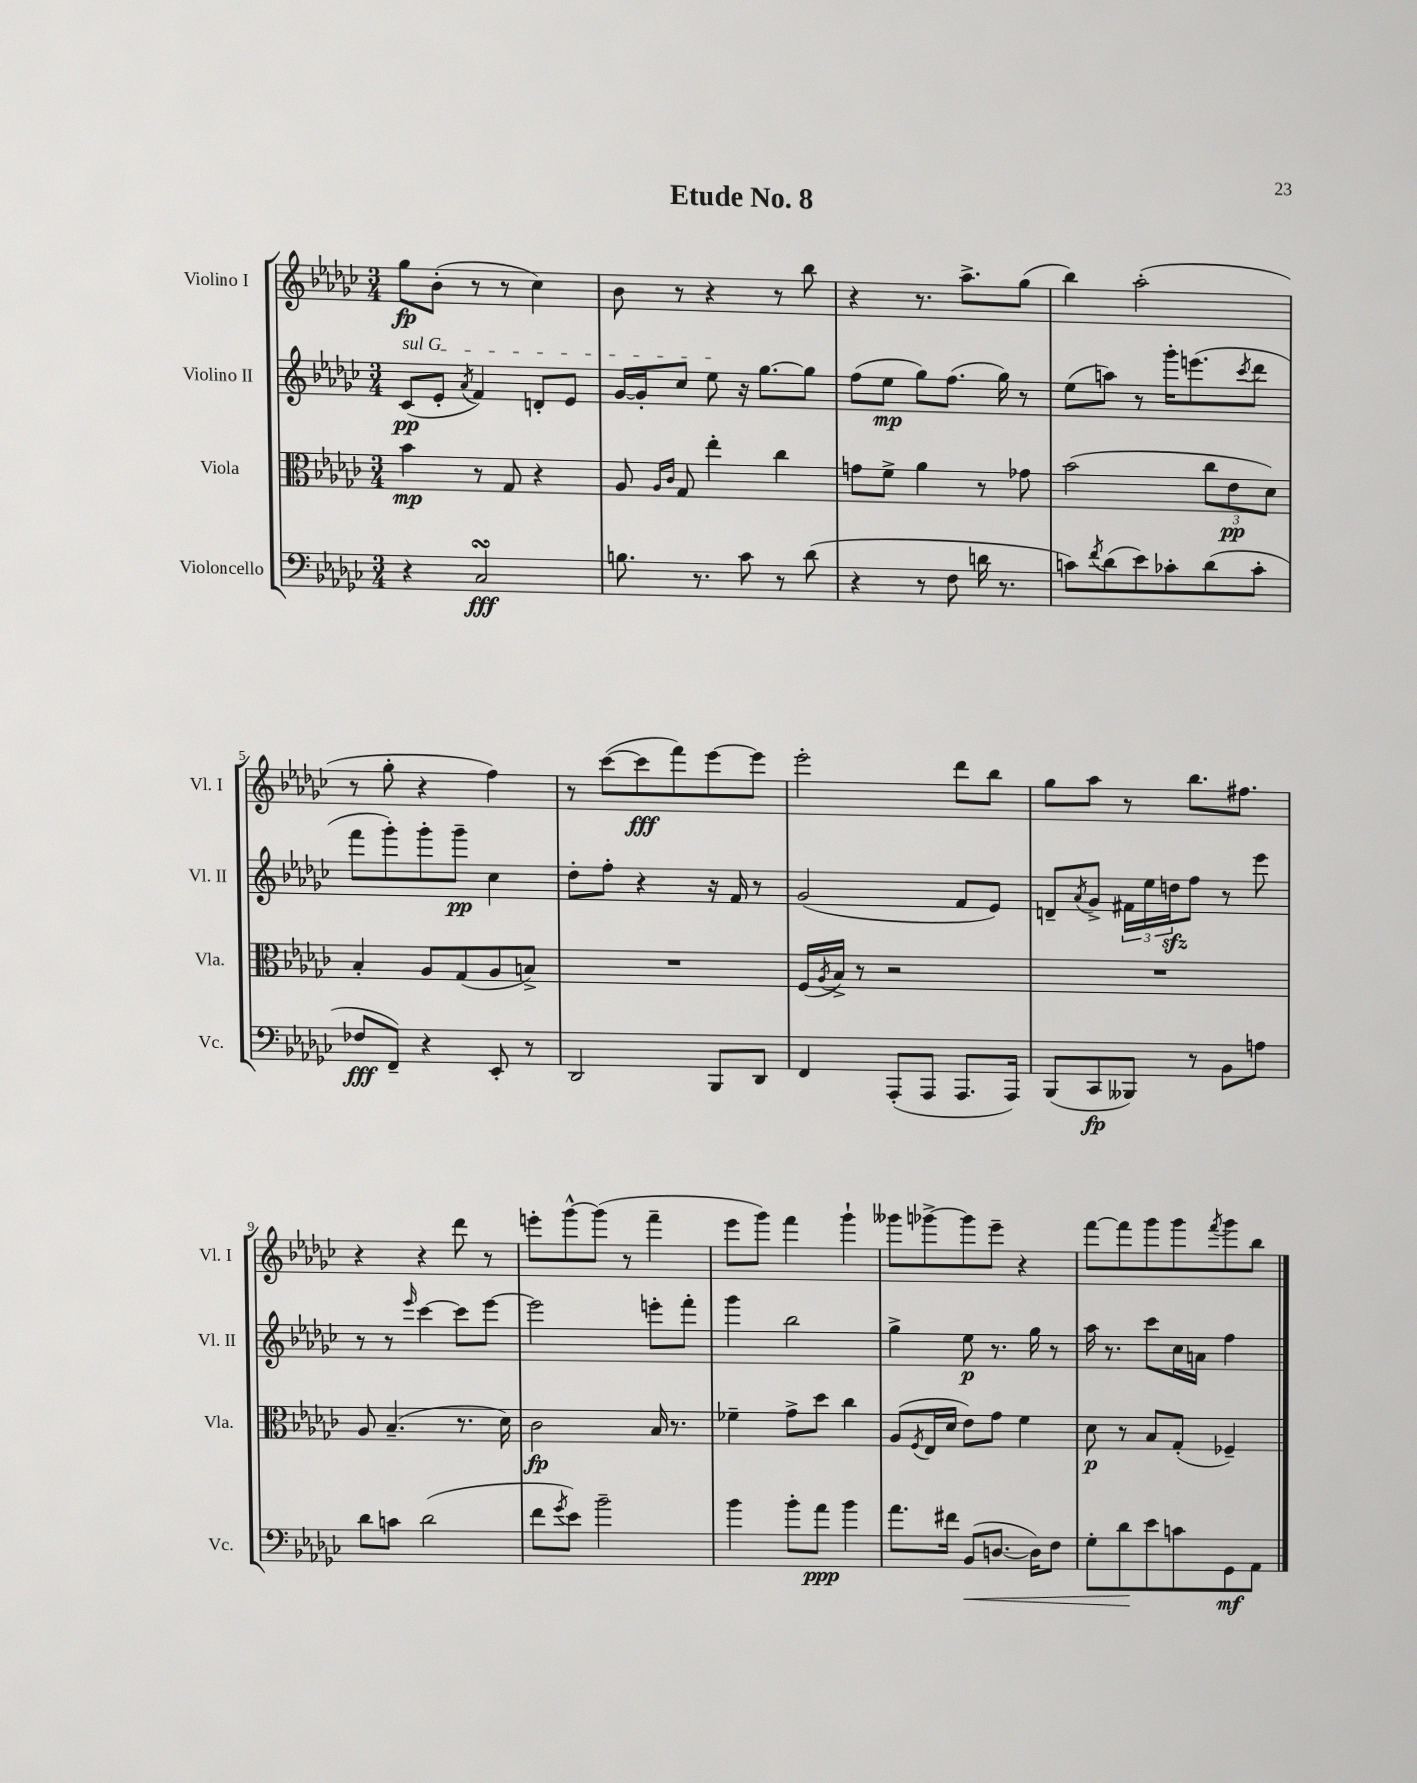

**kern	**kern	**kern	**kern
*staff4	*staff3	*staff2	*staff1
*clefF4	*clefC3	*clefG2	*clefG2
*k[b-e-a-d-g-c-]	*k[b-e-a-d-g-c-]	*k[b-e-a-d-g-c-]	*k[b-e-a-d-g-c-]
*M3/4	*M3/4	*M3/4	*M3/4
4r	4b-\	(8c-/L	8gg-\L
.	.	8e-'/J	(8b-'\J
.	.	8qa-/	.
2C-/	8r	4f/)	8r
.	8G-/	.	8r
.	4r	8d'/L	4cc-\)
.	.	8e-/J	.
=	=	=	=
8.B\	8A-/	[16g-/LL	8b-\
.	.	16g-'/]J	.
.	16qqA-/LL	.	.
.	16qqc-/JJ	.	.
.	8G-/	8cc-/J	8r
8.r	.	.	.
.	4ee-'\	8ee-\	4r
8c-\	.	16r	.
.	.	[8.gg-\L	.
8r	4cc-\	.	8r
(8d-\	.	8gg-\]J	8bb-\
=	=	=	=
4r	8g\L	(8ff\L	4r
.	8f^\J	8ee-\J	.
8r	4a-\	8gg-\L)	8.r
8F\	.	(8.ff\J	.
.	.	.	8.aa-^\L
16d\	8r	.	.
8.r	.	16gg-\)	.
.	8g-\	8r	(8gg-\J
=	=	=	=
8c\L)	(2b-\	(8ee-\L	4bb-\)
8qf/	.	.	.
(8d-\	.	8aa\J)	.
8e-\)	.	8r	(2aa-'\
8c-'\	.	16ggg-'\LK	.
.	.	(8.eee\	.
(8d-\	12cc-\L	.	.
.	12e-\	.	.
.	.	8qccc-/	.
8c-'\J	.	8ddd-\J	.
.	12d-\J)	.	.
=	=	=	=
8F-/L	4B-'/	8fff\L	8r
8FF~/J)	.	8ggg-'\)	8gg-'\
4r	8A-/L	8ggg-'\	4r
.	(8G-/	8ggg-~\J	.
8EE-'/	8A-/	4cc-\	4ff\)
8r	8B^/J)	.	.
=	=	=	=
2DD-/	2.r	8dd-'\L	8r
.	.	8ff'\J	([8ccc-\L
.	.	4r	8ccc-\]
.	.	.	8fff\)
8BBB-/L	.	16r	[8eee-\
.	.	16f/	.
8DD-/J	.	8r	8eee-\]J
=	=	=	=
4FF/	(16F/LL	(2g-/	2eee-'\
.	8qA-/	.	.
.	16B-^/JJ)	.	.
.	8r	.	.
(8AAA-'/L	2r	.	.
8AAA-/J	.	.	.
8.AAA-/L	.	8f/L	8ddd-\L
.	.	8e-/J)	8bb-\J
16AAA-/Jk)	.	.	.
=	=	=	=
(8BBB-/L	2.r	8d~/L	8gg-\L
.	.	8qa-/	.
8CC-/	.	8g-^/J	8aa-\J
8BBB--/J)	.	24f#\LL	8r
.	.	24ee-\	.
.	.	24dd\J	.
8r	.	8ff\J	8.bb-\L
8BB-\L	.	8r	.
.	.	.	8.ff#\J
8A\J	.	8eee-\	.
=	=	=	=
8d-\L	8A-/	8r	4r
8c\J	(4.B-~/	8r	.
.	.	16qqeee-/	.
(2d-\	.	[4ccc-\	4r
.	8.r	8ccc-\]L	8ddd-\
.	.	[8eee-\J	8r
.	16d-\)	.	.
=	=	=	=
8f\L	2c-\	2eee-\]	8eee'\L
8qg-/	.	.	.
8e-\J)	.	.	[8ggg-^^\
2b-~\	.	.	(8ggg-\]J
.	.	.	8r
.	16B-/	8eee'\L	4fff~\
.	8.r	.	.
.	.	8fff'\J	.
=	=	=	=
4b-\	4f-~\	4ggg-\	8eee-\L
.	.	.	8ggg-\J)
8b-'\L	8g-^\L	2bb-\	4fff\
8a-\J	8dd-\J	.	.
4b-\	4cc-\	.	4ggg-`\
=	=	=	=
8.a-\L	(8A-/L	4gg-^\	8ggg--\L
.	8qF/	.	.
.	16E-/L	.	[8ggg-^\
16f#\Jk	16d-/JJ	.	.
(8BB-/L	8e-\L)	8ee-\	8ggg-\]
[8.D/J	8g-\J	8.r	8eee-~\J
.	4f\	.	4r
16D\]LK)	.	16gg-\	.
8F\J	.	8r	.
=	=	=	=
8G-'\L	8d-\	16aa-\	[8fff\L
.	.	8.r	.
8d-\	8r	.	8fff\]
8e-\	8B-/L	8ccc-\L	8ggg-\
8c\	(8G-'/J	16cc-\L	8ggg-\
.	.	16a\JJ	.
.	.	.	8qfff/
8GG-\	4F-~/)	4ff\	8ggg-\
8AA-\J	.	.	8bb-\J
==	==	==	==
*-	*-	*-	*-
